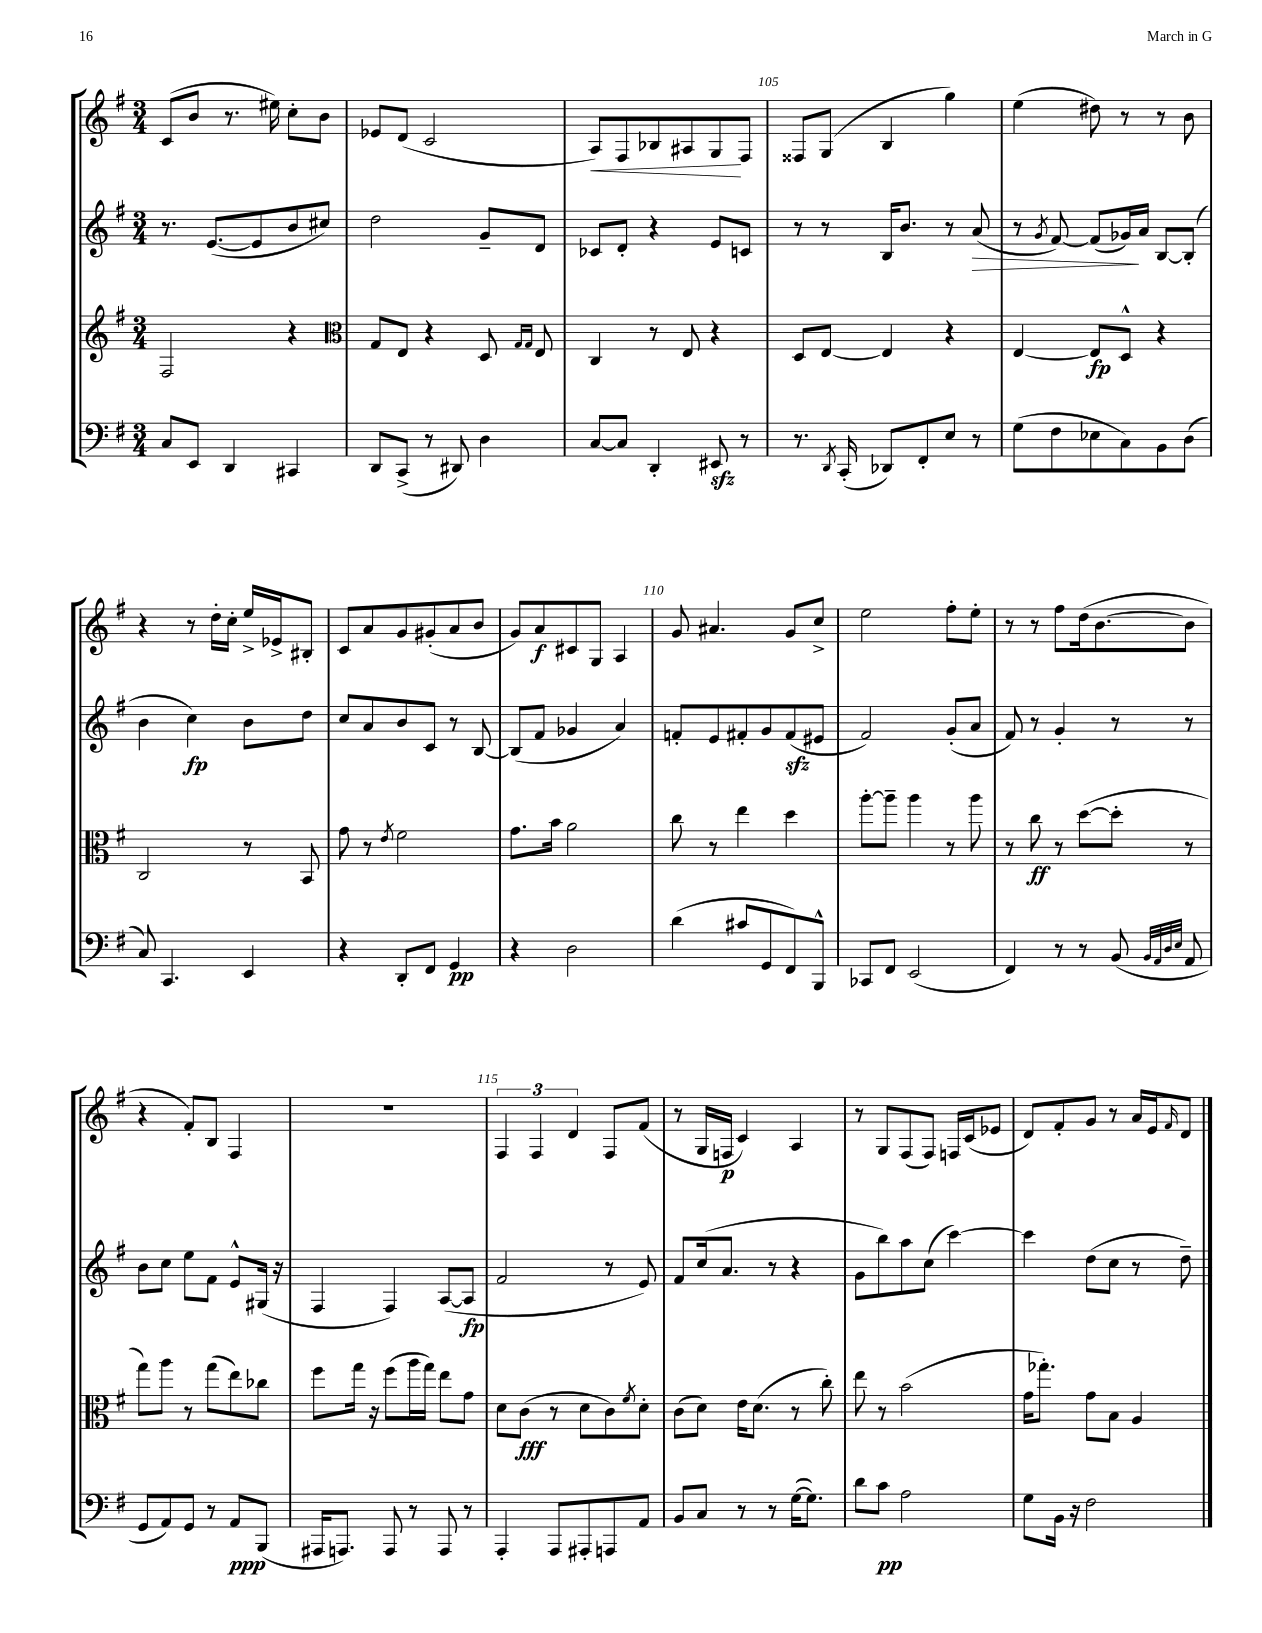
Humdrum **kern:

**kern	**dynam	**kern	**dynam	**kern	**dynam	**kern	**dynam
*part4	*part4	*part3	*part3	*part2	*part2	*part1	*part1
*staff4	*staff4	*staff3	*staff3	*staff2	*staff2	*staff1	*staff1
*clefF4	*	*clefG2	*	*clefG2	*	*clefG2	*
*k[f#]	*	*k[f#]	*	*k[f#]	*	*k[f#]	*
*M3/4	*	*M3/4	*	*M3/4	*	*M3/4	*
=102	=102	=102	=102	=102	=102	=102	=102
8C/L	.	2F#/	.	8.r	.	(8c/L	.
8EE/J	.	.	.	.	.	8b/J	.
.	.	.	.	([8.e/L	.	.	.
4DD/	.	.	.	.	.	8.r	.
.	.	.	.	8e/]	.	.	.
.	.	.	.	.	.	16ee#X\)	.
4CC#X/	.	4r	.	8b/	.	8cc'\L	.
.	.	.	.	8cc#X/J)	.	8b\J	.
=103	=103	=103	=103	=103	=103	=103	=103
*	*	*clefC3	*	*	*	*	*
8DD/L	.	8G/L	.	2dd\	.	8e-X/L	.
(8CC^/J	.	8E/J	.	.	.	(8d/J	.
8r	.	4r	.	.	.	2c/	.
8DD#X/)	.	.	.	.	.	.	.
4D\	.	8D/	.	8g~/L	.	.	.
.	.	16qqG/LL	.	.	.	.	.
.	.	16qqG/JJ	.	.	.	.	.
.	.	8E/	.	8d/J	.	.	.
=104	=104	=104	=104	=104	=104	=104	=104
!	!	!	!	!	!	!	!LO:HP:b
[8C/L	.	4C/	.	8c-X/L	.	8A/L)	<
8C/J]	.	.	.	8d'/J	.	8F#/	.
4DD'/	.	8r	.	4r	.	8B-X/	.
.	.	8E/	.	.	.	8A#X/	.
8EE#Xzz/	.	4r	.	8e/L	.	8G/	.
8r	.	.	.	8cn/J	.	8F#/J	[
=105	=105	=105	=105	=105	=105	=105	=105
8.r	.	8D/L	.	8r	.	8F##X/L	.
.	.	[8E/J	.	8r	.	(8G/J	.
8qDD/	.	.	.	.	.	.	.
(16CC'/	.	.	.	.	.	.	.
8DD-X/L)	.	4E/]	.	16B/KL	.	4B/	.
.	.	.	.	8.b/J	.	.	.
8FF#'/	.	.	.	.	.	.	.
8E/J	.	4r	.	8r	.	4gg\)	.
!	!	!	!	!	!LO:HP:b	!	!
8r	.	.	.	(8a/	>	.	.
=106	=106	=106	=106	=106	=106	=106	=106
(8G\L	.	[4E/	.	8r	.	(4ee\	.
.	.	.	.	8qg/	.	.	.
8F#\	.	.	.	[8f#/)	.	.	.
8E-X\	.	8E/L]	fp	(8f#/L]	.	8dd#X\)	.
8C\)	.	8D^^/J	.	16g-X/L)	.	8r	.
.	.	.	.	16a/JJ	]	.	.
8BB\	.	4r	.	[8B/L	.	8r	.
(8D\J	.	.	.	(8B'/J]	.	8b\	.
!!LO:LB:g=z
=107	=107	=107	=107	=107	=107	=107	=107
8C/)	.	2C/	.	4b\	.	4r	.
4.CC/	.	.	.	.	.	.	.
.	.	.	.	4cc\)	fp	8r	.
.	.	.	.	.	.	16dd'\LL	.
.	.	.	.	.	.	16cc'\JJ	.
4EE/	.	8r	.	8b\L	.	16ee^/LL	.
.	.	.	.	.	.	16e-X^/J	.
.	.	8BB/	.	8dd\J	.	8B#X'/J	.
=108	=108	=108	=108	=108	=108	=108	=108
4r	.	8g\	.	8cc/L	.	8c/L	.
.	.	8r	.	8a/	.	8a/	.
.	.	8qe/	.	.	.	.	.
8DD'/L	.	2f#\	.	8b/	.	8g/	.
8FF#/J	.	.	.	8c/J	.	(8g#X'/	.
4GG/	pp	.	.	8r	.	8a/	.
.	.	.	.	[8B/	.	8b/J	.
=109	=109	=109	=109	=109	=109	=109	=109
4r	.	8.g\L	.	(8B/L]	.	8g/L)	.
.	.	.	.	8f#/J	.	8a/	f
.	.	16b\Jk	.	.	.	.	.
2D\	.	2a\	.	4g-X/	.	8c#X/	.
.	.	.	.	.	.	8G/J	.
.	.	.	.	4a/)	.	4A/	.
=110	=110	=110	=110	=110	=110	=110	=110
(4d\	.	8cc\	.	8fn'/L	.	8g/	.
.	.	8r	.	8e/	.	4.a#X/	.
8c#X/L	.	4ee\	.	8f#X'/	.	.	.
8GG/	.	.	.	8g/	.	.	.
8FF#/)	.	4dd\	.	(8f#zz/	.	8g/L	.
8BBB^^/J	.	.	.	8e#X/J	.	8cc^/J	.
=111	=111	=111	=111	=111	=111	=111	=111
8CC-X/L	.	[8aa'\L	.	2f#/)	.	2ee\	.
8FF#/J	.	8aa~\J]	.	.	.	.	.
(2EE/	.	4aa\	.	.	.	.	.
.	.	8r	.	(8g'/L	.	8ff#'\L	.
.	.	8aa\	.	8a/J	.	8ee'\J	.
=112	=112	=112	=112	=112	=112	=112	=112
4FF#/)	.	8r	.	8f#/)	.	8r	.
.	.	8cc\	ff	8r	.	8r	.
8r	.	8r	.	4g'/	.	8ff#\L	.
8r	.	([8dd\L	.	.	.	(16dd\k	.
.	.	.	.	.	.	[8.b\	.
(8BB/	.	8dd'\J]	.	8r	.	.	.
32qqBB/LLL	.	.	.	.	.	.	.
32qqAA/	.	.	.	.	.	.	.
32qqD/	.	.	.	.	.	.	.
32qqE/JJJ	.	.	.	.	.	.	.
8AA/	.	8r	.	8r	.	8b\J]	.
!!LO:LB:g=z
=113	=113	=113	=113	=113	=113	=113	=113
8GG/L	.	8gg\L)	.	8b\L	.	4r	.
8AA/)	.	8aa\J	.	8cc\J	.	.	.
8GG/J	.	8r	.	8ee\L	.	8f#'/L)	.
8r	.	(8gg\L	.	8f#\J	.	8B/J	.
8AA/L	ppp	8ee\)	.	8e^^/L	.	4F#/	.
(8BBB/J	.	8cc-X\J	.	(16G#X/Jk	.	.	.
.	.	.	.	16r	.	.	.
=114	=114	=114	=114	=114	=114	=114	=114
16AAA#X/KL	.	8ff#\L	.	4F#/	.	2.r	.
8.AAAn/J)	.	.	.	.	.	.	.
.	.	16gg\Jk	.	.	.	.	.
.	.	16r	.	.	.	.	.
8AAA/	.	(8ff#\L	.	4F#/)	.	.	.
8r	.	16aa\L	.	.	.	.	.
.	.	16gg\JJ)	.	.	.	.	.
8AAA/	.	8ee\L	.	([8A/L	.	.	.
8r	.	8g\J	.	8A/J]	fp	.	.
=115	=115	=115	=115	=115	=115	=115	=115
4AAA'/	.	8d\L	.	2f#/	.	6F#/	.
.	.	(8c\J	fff	.	.	.	.
.	.	.	.	.	.	6F#/	.
8AAA/L	.	8r	.	.	.	.	.
.	.	.	.	.	.	6d/	.
8AAA#X'/	.	8d\L	.	.	.	.	.
8AAAn/	.	8c\)	.	8r	.	8F#/L	.
.	.	8qf#/	.	.	.	.	.
8AA/J	.	8d'\J	.	8e/)	.	(8f#/J	.
=116	=116	=116	=116	=116	=116	=116	=116
8BB/L	.	(8c\L	.	8f#/L	.	8r	.
8C/J	.	8d\J)	.	(16cc/k	.	16G/LL	.
.	.	.	.	8.a/J	.	16Fn/JJ	p
8r	.	16e\KL	.	.	.	4c/)	.
.	.	(8.d\J	.	.	.	.	.
8r	.	.	.	8r	.	.	.
([16G\KL	.	8r	.	4r	.	4A/	.
8.G\J])	.	.	.	.	.	.	.
.	.	8cc'\)	.	.	.	.	.
=117	=117	=117	=117	=117	=117	=117	=117
8d\L	.	8ee\	.	8g\L	.	8r	.
8c\J	pp	8r	.	8bb\)	.	8G/L	.
2A\	.	(2b\	.	8aa\	.	(8F#/	.
.	.	.	.	(8cc\J	.	8F#/J)	.
.	.	.	.	[4ccc\)	.	16Fn/LL	.
.	.	.	.	.	.	(16c/J	.
.	.	.	.	.	.	8e-X/J	.
=118	=118	=118	=118	=118	=118	=118	=118
8G\L	.	16g\KL	.	4ccc\]	.	8d/L)	.
.	.	8.gg-X'\J)	.	.	.	.	.
16BB\Jk	.	.	.	.	.	8f#'/	.
16r	.	.	.	.	.	.	.
2F#\	.	8g\L	.	(8dd\L	.	8g/J	.
.	.	8B\J	.	8cc\J	.	8r	.
.	.	4A/	.	8r	.	16a/LL	.
.	.	.	.	.	.	16e/J	.
.	.	.	.	.	.	16qqf#/	.
.	.	.	.	8dd~\)	.	8d/J	.
==	==	==	==	==	==	==	==
*-	*-	*-	*-	*-	*-	*-	*-
